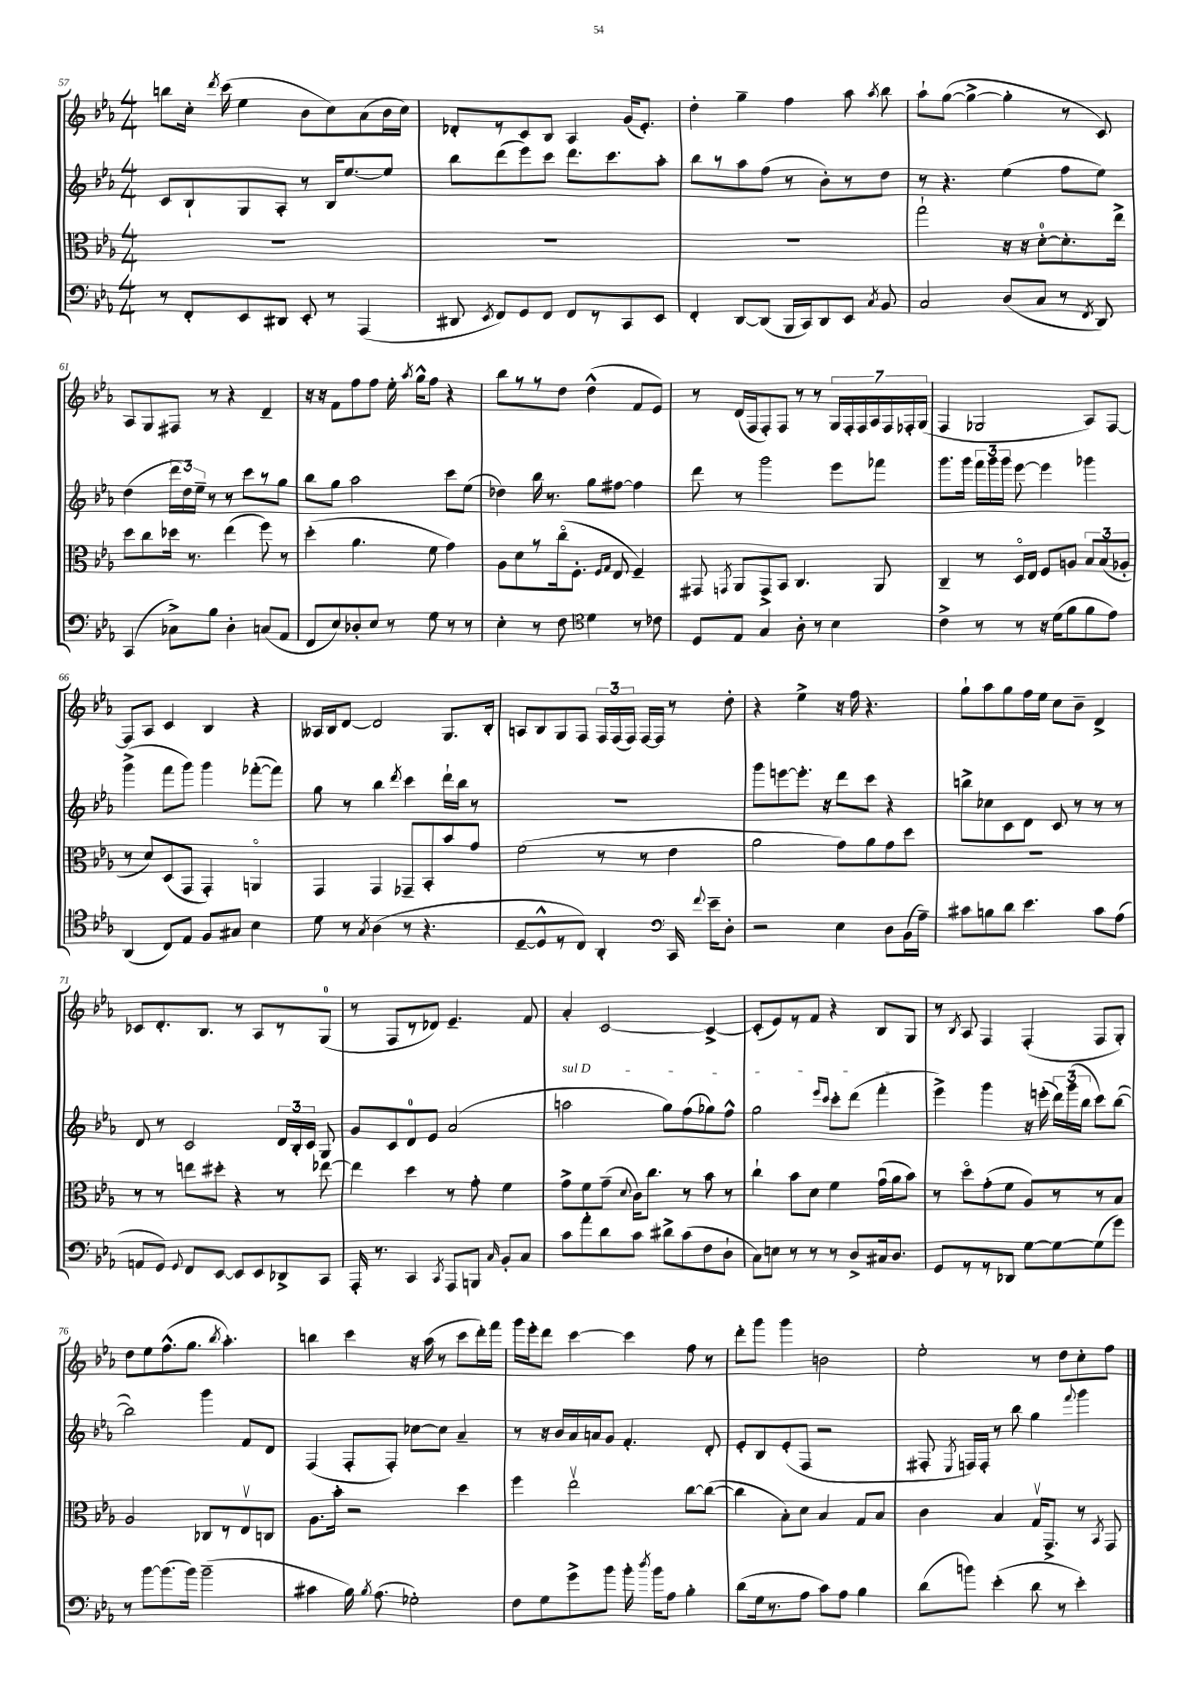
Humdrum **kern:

**kern	**kern	**kern	**kern
*part4	*part3	*part2	*part1
*staff4	*staff3	*staff2	*staff1
*clefF4	*clefC3	*clefG2	*clefG2
*k[b-e-a-]	*k[b-e-a-]	*k[b-e-a-]	*k[b-e-a-]
*M4/4	*M4/4	*M4/4	*M4/4
=57	=57	=57	=57
8r	1r	8c/L	8bbn\L
8FF'/L	.	8B-`/	16cc'\Jk
.	.	.	8qddd/
.	.	.	(16ccc\
8EE-/	.	8G/	4ee-\
8DD#X/J	.	8A-'/J	.
8EE-'/	.	8r	8b-\L
8r	.	16B-/KL	8cc\)
.	.	[8.ee-/	.
(4AAA-/	.	.	(8a-\
.	.	8ee-/J]	16b-\L
.	.	.	16cc\JJ)
=58	=58	=58	=58
8DD#X/	1r	8bb-\L	8d-X'/L
8qEE-/	.	.	.
8FF/L)	.	(8ddd\	8r
8GG/	.	8eee-\)	8c/
8FF/J	.	8ccc\J	8B-/J
8FF/L	.	8.ddd\L	4A-/
8r	.	.	.
.	.	8.ccc\	.
8CC/	.	.	(16g/KL
.	.	.	8.e-'/J)
8EE-/J	.	8aa-'\J	.
=59	=59	=59	=59
4FF'/	1r	8bb-\L	4dd'\
.	.	8r	.
[8DD/L	.	8aa-\	4gg~\
(8DD/J]	.	(8ff\J	.
16BBB-/LL	.	8r	4ff\
16CC/J)	.	.	.
8DD/	.	8b-'\L)	.
8EE-/J	.	8r	8aa-\
8qC/	.	.	8qaa-/
8BB-/	.	8dd\J	8bb-\
=60	=60	=60	=60
2C/	2gg`\	8r	8aa-`\L
.	.	4.r	([8gg\J
.	.	.	4gg^\_
(8D/L	16r	(4ee-\	4gg'\]
.	16r	.	.
8C/J	[8d'\L	.	.
8r	8.d'\]	8ff\L	8r
8qFF/	.	.	.
8DD/)	.	8ee-\J)	8c/)
.	16ee-^\Jk	.	.
!!LO:LB:g=z
=61	=61	=61	=61
(4CC/	8dd\L	(4dd\	8A-/L
.	8cc\	.	8G/
8C-X^\L)	16dd-X\Jk	24ddd\LL	8F#X/J
.	.	24dd\)	.
.	8.r	.	.
.	.	24ee-~\JJ	.
8B-\J	.	8r	8r
4D'\	(4ee-\	8r	4r
.	.	8ccc\L	.
(8Cn/L	8ff\)	8r	4d~/
8AA-/J	8r	8gg\J	.
=62	=62	=62	=62
8FF/L	(4dd'\	8bb-\L	16r
.	.	.	16r
8E-/)	.	8gg\J	8f\L
8D-X'/	4.a-\	2aa-\	8ff\
8E-/J	.	.	8ff\J
8r	.	.	16ee-'\
.	.	.	8qaa-/
.	.	.	16gg^^\KL
8G\	8f\	.	8ff\J
8r	4g\)	8ccc\L	4r
8r	.	(8ee-\J	.
=63	=63	=63	=63
4E-'\	8A-\L	4dd-X\)	8bb-\L
.	8d\	.	8r
8r	8r	16bb-\	8r
.	.	8.r	.
8F\	(16cc\k	.	8dd\J
.	8.F'\J	.	.
*clefC4	*	*	*
4d\	.	8gg\L	(4dd^^\
.	16qqF/LL	.	.
.	16qqG/JJ	.	.
.	8E-/	[8ff#X\J	.
8r	4F~/)	4ff#\]	8f/L
8c-X\	.	.	8e-/J)
=64	=64	=64	=64
8D/L	8GG#X/	8ddd\	8r
.	8qGGn/	.	.
8E-/J	8AA-/L	8r	(16d/LL
.	.	.	16F/J
4G/	8GG^/	2ggg\	8F'/)
.	8BB-/J	.	8F/J
8A-'\	4.C/	.	8r
8r	.	.	8r
4B-\	.	8eee-\L	28G/LL
.	.	.	28F'/
.	.	.	28F/
.	.	.	28A-/
.	8AA-/	8fff-X\J	.
.	.	.	28F/
.	.	.	28F-X'/
.	.	.	(28G/JJ
=65	=65	=65	=65
4c^\	4C~/	8.ggg\L	4F/
.	.	16ggg\Jk	.
8r	8r	24fff\LL	2G-X/
.	.	24ggg\	.
.	.	24ggg\JJ	.
8r	16D/LL	[8eee-\	.
.	16E-/JJ	.	.
16r	8F/L	4eee-\]	.
(16d\KL	.	.	.
8f\	8An/J	.	.
8f\	12B-/L	4ggg-X\	8A-/L)
.	(12B-/	.	.
8e-\J)	.	.	[8F/J
.	12A-X'/J	.	.
!!LO:LB:g=z
=66	=66	=66	=66
(4AA-/	8r	(4ggg^\	8F/L]
.	8d/L)	.	8A-/J
8C/L)	(8D/	8fff\L	4c/
8E-/J	8GG/J	8ggg\J)	.
8F/L	4GG'/)	4ggg\	4B-/
8G#X/J	.	.	.
4B-\	4AAn/	([8fff-X'\L	4r
.	.	8fff-\J])	.
=67	=67	=67	=67
8d\	4GG/	8gg\	16A--X/LL
.	.	.	16B-/J
8r	.	8r	[8d/J
8qG/	.	.	.
(4A-\	4GG/	4bb-\	2d/]
.	.	8qddd/	.
8r	8GG-X~/L	4ccc\	.
4.r	8BB-'/	.	.
.	8b-/	16ddd`\LL	8.G/L
.	.	16bb-\JJ	.
.	8g/J	8r	.
.	.	.	16B-'/Jk
=68	=68	=68	=68
[8D~/L	(2f\	1r	8An/L
8D^^/]	.	.	8B-/
8r	.	.	8G/
8C/J)	.	.	8F/J
4AA-'/	8r	.	24F/LL
.	.	.	(24F/
.	.	.	24F/JJ)
.	8r	.	[16F/LL
.	.	.	16F/JJ]
*clefF4	*	*	*
16CC/	4e-\	.	8r
8qqf/	.	.	.
16e-~\KL	.	.	.
8D'\J	.	.	8dd'\
=69	=69	=69	=69
2r	2a-\	8ggg\L	4r
.	.	[8eeen\	.
.	.	8.eee'\J]	4ee-^\
.	.	16r	.
4E-\	8g\L)	8ddd\L	16r
.	.	.	16ff\
.	8a-\	8ccc\J	4.r
8D\L	8g\	4r	.
(16BB-\L	8dd\J	.	.
16A-~\JJ)	.	.	.
=70	=70	=70	=70
8c#X\L	1r	8bbn^\L	8gg`\L
8Bn\	.	8cc-X\	8aa-\
8d\J	.	8c\	8gg\
4.e-\	.	8d\J	16ff\L
.	.	.	16ee-\JJ
.	.	8c/	8cc\L
.	.	8r	8b-~\J
8c#\L	.	8r	4d^/
(8A-\J	.	8r	.
!!LO:LB:g=z
=71	=71	=71	=71
8AAn/L	8r	8d/	8c-X/L
8GG/J)	8r	8r	8.d'/
8qqGG/	.	.	.
8FF/L	8een\L	2c/	.
.	.	.	8.B-/J
[8EE-/J	8dd#X'\J	.	.
8EE-/L]	4r	.	8r
8EE-/	.	.	8A-/L
8DD-X^/	8r	24d/LL	8r
.	.	24B-'/	.
.	.	24c/JJ	.
8CC/J	[8ee-X\	8G/	(8G/J
=72	=72	=72	=72
16AAA-'/	4ee-\]	8g/L	8r
8.r	.	.	.
.	.	8c/	8F/L
4CC/	4dd\	8d/	8r
.	.	8e-/J	8d-X/J)
8qCC/	.	.	.
8AAA-/L	8r	(2a-/	4.e-~/
8BBBn/J	8g'\	.	.
16qqC/	.	.	.
8BB-'/L	4f\	.	.
8C/J	.	.	8f/
=73	=73	=73	=73
!	!	!LO:TX:a:i:t=sul D	!
8c\L	8g^\L	2aan\	4a-'/
8a-'\	8f\	.	.
8d\	(8g~\J	.	[2c/
.	8qqd/	.	.
8c\J	16c\KL)	.	.
.	8.cc\J	.	.
8d#X^\L	.	8gg\L)	.
(8c\	8r	(8ff\	.
8F\	8b-\	8gg-X\)	4c^/_
8D`\J	8r	8ff^^\J	.
=74	=74	=74	=74
8C\L)	4cc`\	2gg\	(8c'/L]
8En\J	.	.	8e-/)
8r	8b-\L	.	8r
8r	8d\J	.	8f/J
.	.	16qqeee-/LL	.
.	.	16qqccc/JJ	.
8r	4f\	8ccc'\L	4r
8D^/L	.	(8ddd\J	.
16C#X/k	(16gu\LL	4fff'\	8B-/L
8.D/J	16a-\J	.	.
.	8b-\J)	.	8G/J
=75	=75	=75	=75
8GG/L	8r	4eee-^\)	8r
.	.	.	8qB-/
8r	8dd\L	.	8A-/
8r	(8g'\	4ggg\	4F/
8DD-X/J	8f\J	.	.
[8G\L	8A-/L)	16r	(4F'/
.	.	(16eeen'\	.
8G\_	8r	24ddd\LL)	.
.	.	(24ggg\	.
.	.	24bb-\JJ	.
(8G\]	8r	8ccc\L)	8F/L
8g\J)	8B-/J	([8bb-\J	8G'/J)
!!LO:LB:g=z
=76	=76	=76	=76
8r	2A-/	2bb-\])	8dd\L
[8b-\L	.	.	8ee-\
(8.b-\]	.	.	(8.ff^^\
16b-\Jk)	.	.	8.gg\J
(2b-~\	8C-X/L	4ggg\	.
.	.	.	8qbb-/
.	8r	.	4.aa-'\)
.	8E-v/	8f/L	.
.	8Cn/J	8d/J	.
=77	=77	=77	=77
4c#X\	8.A-\L	(4F/	4bbn\
.	16b-'\Jk	.	.
16B-\)	2r	8F'/L	4ccc\
8qB-/	.	.	.
(8.A-\	.	.	.
.	.	8F'/J)	.
2G-X'\)	.	[8cc-X\L	16r
.	.	.	(16aa-\
.	.	8cc-\J]	8r
.	4dd\	4a-~/	8ccc\L
.	.	.	16ddd'\L)
.	.	.	16fff\JJ
=78	=78	=78	=78
8F\L	4ff\	8r	16ggg\LL
.	.	.	16eee-'\J
8G\	.	16r	8ddd\J
.	.	16b-/LL	.
8g^\	2ee-v\	16a-/	[4ccc\
.	.	16an/J	.
8b-\J	.	8g/J	.
16b-'\	.	4.f'/	4ccc\]
8qdd/	.	.	.
16b-\KL	.	.	.
8A-\J	.	.	.
4B-'\	[8cc\L	.	8ff\
.	(8cc\J_	8d'/	8r
=79	=79	=79	=79
(8d\L	4cc\]	8e-'/L	8ddd'\L
16G\k	.	8B-/	8ggg\J
8.r	.	.	.
.	8B-'\L)	(8e-'/	4ggg\
8A-\J	8d\J	8F/J	.
8c\L)	4B-/	2r	2bn\
8A-\J	.	.	.
4B-\	8G/L	.	.
.	8B-/J	.	.
=80	=80	=80	=80
(8d\L	4c\	8F#X'/	2ee-'\
.	.	8qE-/	.
8bn\J)	.	16Fn/LL)	.
.	.	16F'/JJ	.
(4e-'\	4B-/	8r	.
.	.	8bb-\	.
8d\	16Gv/KL	4gg\	8r
.	8.GG^/J	.	.
8r	.	.	8dd\L
.	.	8qqfff/	.
4e-'\)	8r	4ggg\	8cc'\
.	8qBB-/	.	.
.	8GG/	.	8ff\J
==	==	==	==
*-	*-	*-	*-
